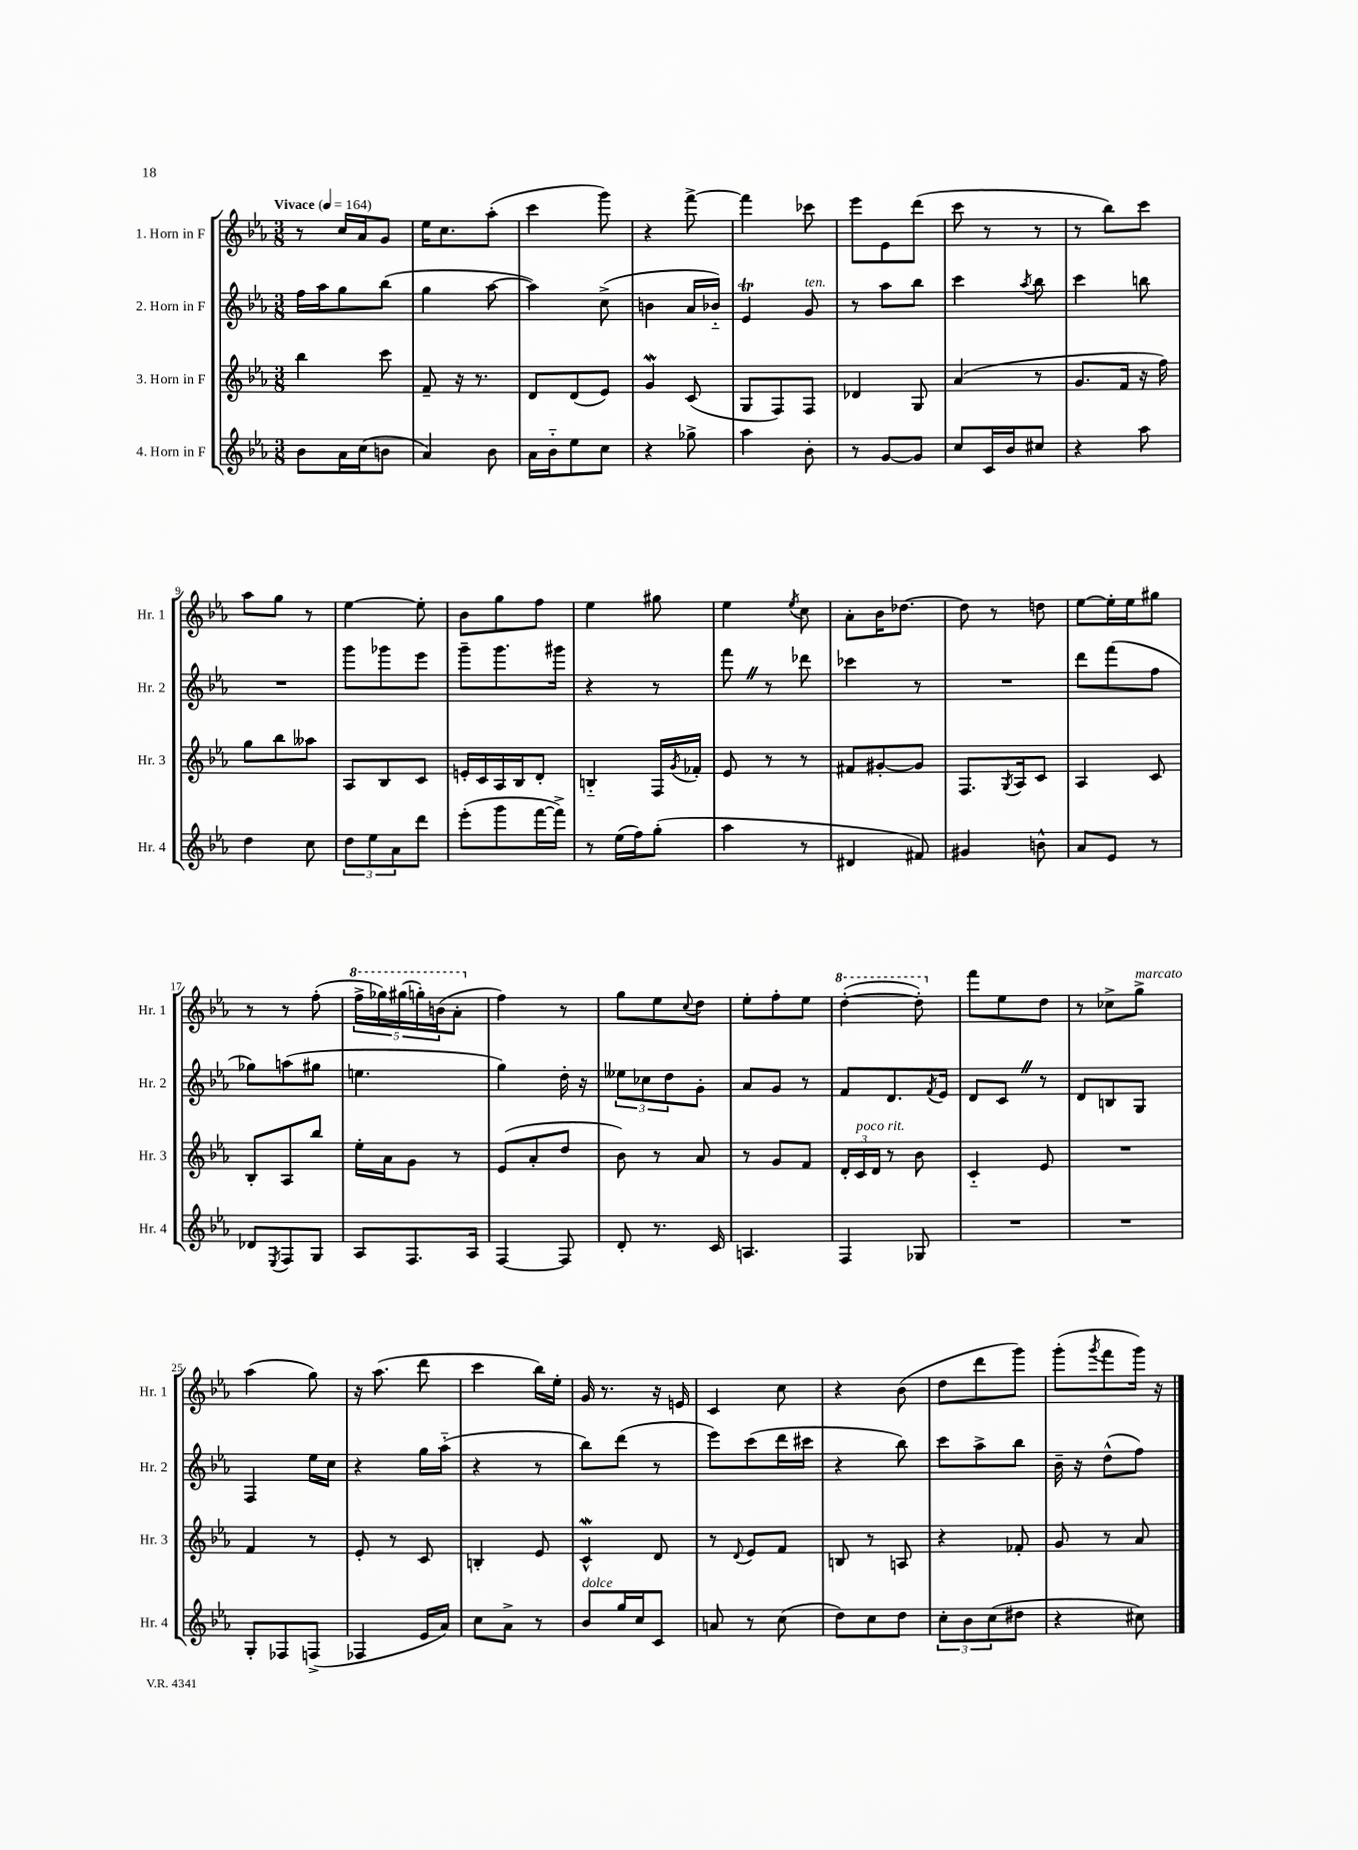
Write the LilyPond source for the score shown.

<<
\new StaffGroup <<
\new Staff = "s0" \with { instrumentName = "1. Horn in F" shortInstrumentName = "Hr. 1" } {
    \clef treble \key ees \major \numericTimeSignature \time 3/8 \tempo "Vivace" 4 = 164
    r8 c''16 aes'16 g'8 |
    ees''16 c''8. aes''8-.( |
    c'''4 g'''8) |
    r4 f'''8~-> |
    f'''4 ces'''8 |
    ees'''8 ees'8 d'''8( |
    c'''8 r8 r8 |
    r8 bes''8) c'''8 |
    aes''8 g''8 r8 |
    ees''4~ ees''8-. |
    bes'8 g''8 f''8 |
    ees''4 gis''8 |
    ees''4 \acciaccatura { ees''8 } c''8 |
    aes'8-. bes'16 des''8.~ |
    des''8 r8 d''8 |
    ees''8~ ees''16-. ees''16 gis''8 |
    r8 r8 f''8-.( |
    \tuplet 5/4 { \ottava #1 f'''16-> ges'''16) gis'''16( g'''16-.) b''16( } aes''8-. \ottava #0 |
    f''4) r8 |
    g''8 ees''8 \appoggiatura { c''8 } d''8 |
    ees''8-. f''8-. ees''8 |
    \ottava #1 d'''4~-.( d'''8-.) \ottava #0 |
    f'''8 ees''8 d''8 |
    r8 ces''8-> g''8->^\markup { \italic "marcato" } |
    aes''4( g''8) |
    r16 aes''8.( d'''8 |
    c'''4 bes''16) ees''16-. |
    g'16 r8. r16 e'16 |
    c'4 c''8 |
    r4 bes'8( |
    d''8 d'''8 g'''8) |
    g'''8-.( \acciaccatura { g'''8 } f'''8 g'''16) r16 \bar "|." |
}
\new Staff = "s1" \with { instrumentName = "2. Horn in F" shortInstrumentName = "Hr. 2" } {
    \clef treble \key ees \major \numericTimeSignature \time 3/8
    f''16 aes''16 g''8 bes''8( |
    g''4 aes''8~ |
    aes''4) c''8->( |
    b'4 aes'16 bes'16-_) |
    ees'4\trill g'8^\markup { \italic "ten." } |
    r8 aes''8 bes''8 |
    c'''4 \acciaccatura { aes''8 } bes''8 |
    c'''4 b''8 |
    R4. |
    g'''8 ges'''8 ees'''8 |
    g'''8-- g'''8. gis'''16 |
    r4 r8 |
    f'''8 \once \override BreathingSign.text = \markup { \musicglyph "scripts.caesura.straight" } \breathe r8 des'''8 |
    ces'''4 r8 |
    R4. |
    d'''8 f'''8( f''8 |
    ges''8) a''8( gis''8 |
    e''4. |
    g''4) d''16-. r16 |
    \tuplet 3/2 { eeses''8 ces''8 d''8 } g'8-. |
    aes'8 g'8 r8 |
    f'8 d'8. \acciaccatura { f'8 } ees'16 |
    d'8 c'8 \once \override BreathingSign.text = \markup { \musicglyph "scripts.caesura.straight" } \breathe r8 |
    d'8 b8 g8 |
    f4 ees''16 c''16 |
    r4 g''16 aes''16-_( |
    r4 r8 |
    bes''8) d'''8( r8 |
    ees'''8) c'''8( d'''16 cis'''16 |
    r4 bes''8) |
    c'''8 aes''8-> bes''8 |
    bes'16-- r16 d''8-^( f''8) \bar "|." |
}
\new Staff = "s2" \with { instrumentName = "3. Horn in F" shortInstrumentName = "Hr. 3" } {
    \clef treble \key ees \major \numericTimeSignature \time 3/8
    bes''4 c'''8 |
    f'8-- r16 r8. |
    d'8 d'8( ees'8) |
    g'4\mordent c'8( |
    g8 f8) f8 |
    des'4 g8 |
    aes'4( r8 |
    g'8. f'16 r16 f''16) |
    g''8 bes''8 aeses''8 |
    aes8 bes8 c'8 |
    e'16-. c'16 aes16 bes16 d'8-. |
    b4-_ f16 \acciaccatura { g'8 } fes'16-. |
    ees'8 r8 r8 |
    fis'8 gis'8~-. gis'8 |
    f8. \acciaccatura { g8 } aes16 c'8 |
    aes4 c'8 |
    bes8-. aes8 bes''8 |
    ees''16-. aes'16 g'8 r8 |
    ees'8( aes'8-. d''8 |
    bes'8) r8 aes'8 |
    r8 g'8 f'8 |
    \tuplet 3/2 { d'16-. c'16^\markup { \italic "poco rit." } d'16 } r8 bes'8 |
    c'4-_ ees'8 |
    R4. |
    f'4 r8 |
    ees'8-. r8 c'8 |
    b4-. ees'8 |
    c'4-^\mordent d'8 |
    r8 \appoggiatura { d'8 } ees'8 f'8 |
    b8 r8 a8 |
    r4 fes'8-. |
    g'8 r8 aes'8 \bar "|." |
}
\new Staff = "s3" \with { instrumentName = "4. Horn in F" shortInstrumentName = "Hr. 4" } {
    \clef treble \key ees \major \numericTimeSignature \time 3/8
    bes'8 aes'16 c''16( b'8 |
    aes'4) bes'8 |
    aes'16 bes'16-_ ees''8 c''8 |
    r4 ges''8-> |
    aes''4 bes'8-. |
    r8 g'8~ g'8 |
    c''8 c'16 bes'16 cis''8 |
    r4 aes''8 |
    d''4 c''8 |
    \tuplet 3/2 { d''8 ees''8 aes'8 } d'''8 |
    ees'''8-.( g'''8 f'''16~ f'''16->) |
    r8 ees''16( f''16) g''8-.( |
    aes''4 r8 |
    dis'4 fis'8) |
    gis'4 b'8-^ |
    aes'8 ees'8 r8 |
    des'8 \acciaccatura { ees8 } f8 g8 |
    aes8 f8. aes16 |
    f4~ f8 |
    d'8-. r8. c'16 |
    a4. |
    f4 ges8 |
    R4. |
    R4. |
    g8-. fes8 f8->( |
    fes4 ees'16 aes'16) |
    c''8 aes'8-> r8 |
    bes'8^\markup { \italic "dolce" } g''16 c''16 c'8 |
    a'8 r8 c''8( |
    d''8) c''8 d''8 |
    \tuplet 3/2 { c''8-. bes'8 c''8( } dis''8 |
    r4 cis''8) \bar "|." |
}
>>
>>
